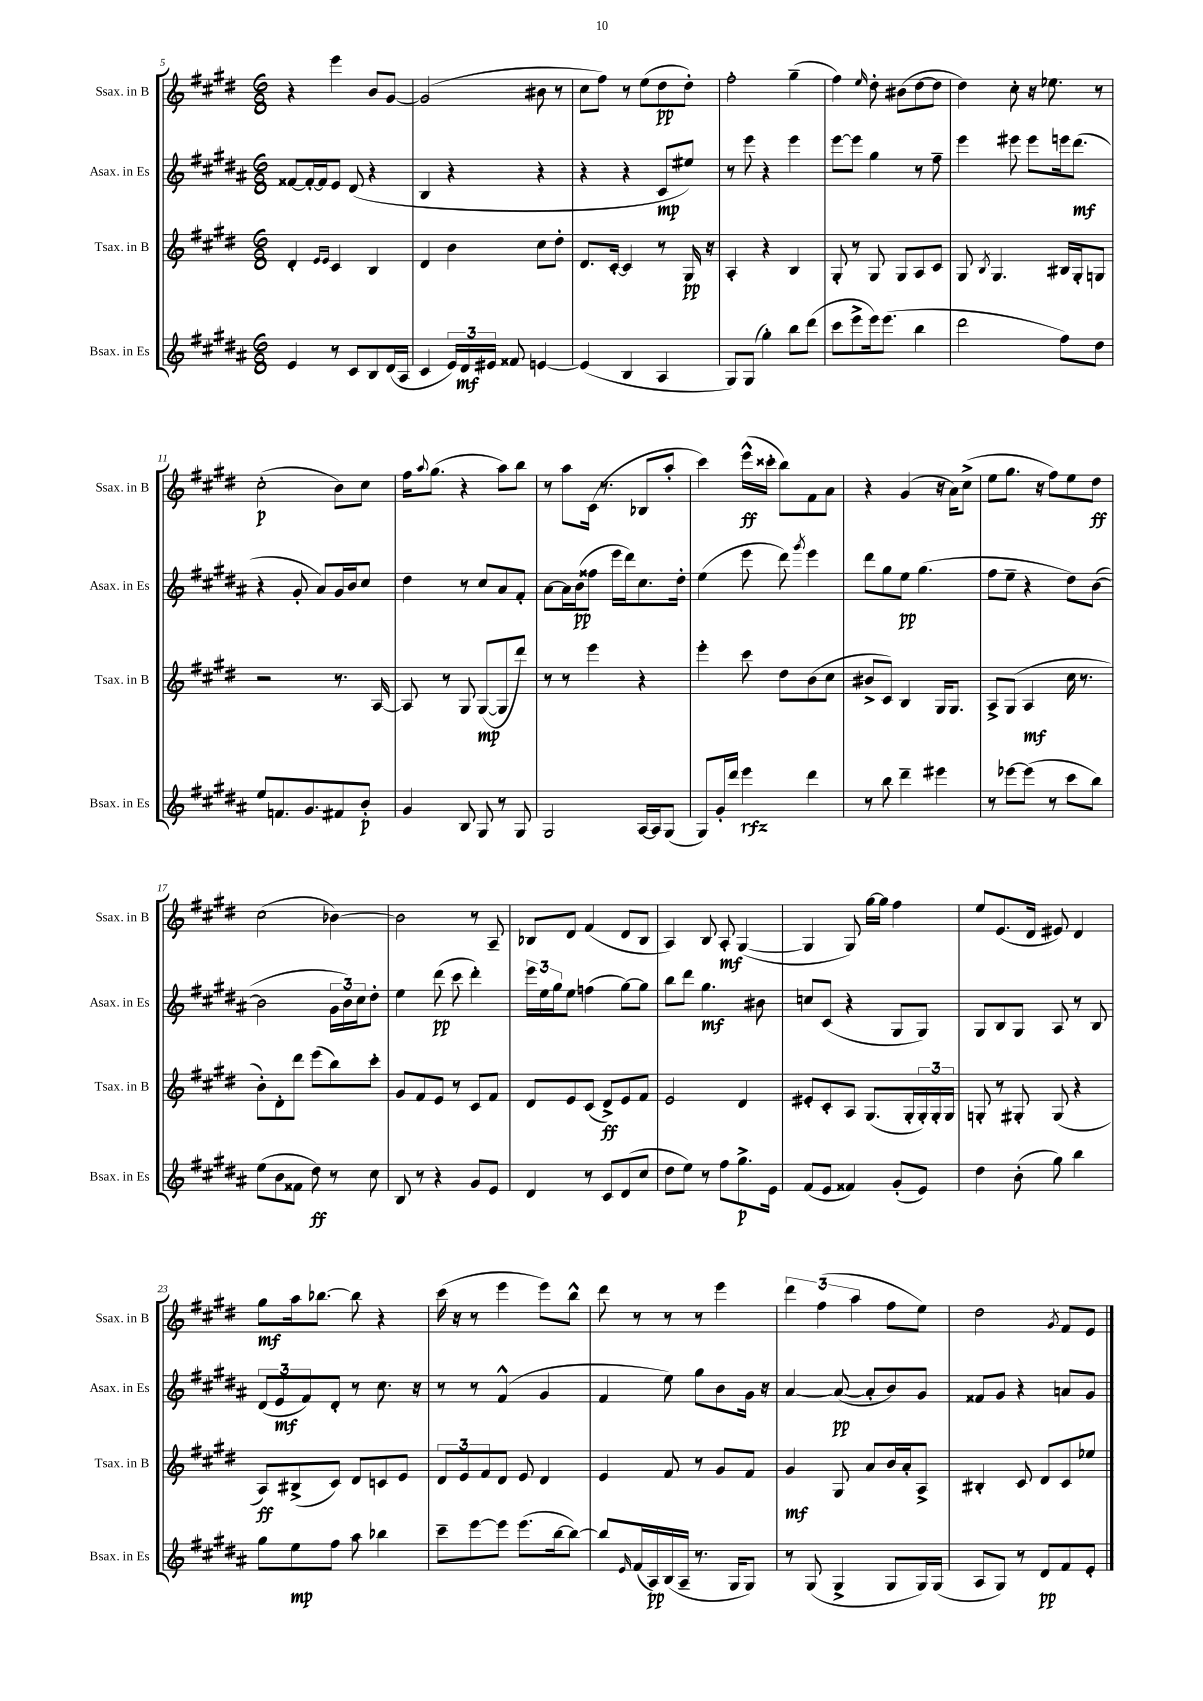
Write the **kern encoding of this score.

**kern	**kern	**kern	**kern
*staff4	*staff3	*staff2	*staff1
*clefG2	*clefG2	*clefG2	*clefG2
*k[f#c#g#d#a#]	*k[f#c#g#d#]	*k[f#c#g#d#a#]	*k[f#c#g#d#]
*M6/8	*M6/8	*M6/8	*M6/8
4e/	4d#'/	[8f##/L	4r
.	.	16f##'/_L	.
.	.	16f##/]J	.
.	16qqe/LL	.	.
.	16qqe/JJ	.	.
8r	4c#/	8e/J	4eee\
8c#/L	.	(8d#/	.
8B/	4B/	4r	8b/L
(16d#/L	.	.	[8g#/J
16A#/JJ	.	.	.
=	=	=	=
4c#/	4d#/	4B/	(2g#/]
24e/LL)	4b\	4r	.
24d#/	.	.	.
24e#/JJ	.	.	.
8f##/	.	.	.
[4e/	8cc#\L	4r	8b#\
.	8dd#'\J	.	8r
=	=	=	=
(4e/]	8.d#/L	4r	8cc#\L
.	.	.	8ff#\J)
.	[16c#'/Jk	.	.
4B/	4c#/]	4r	8r
.	.	.	(8ee\L
4A#/	8r	8c#/L	8dd#\
.	16G#/	8ee#/J)	8dd#'\J)
.	16r	.	.
=	=	=	=
8G#/L)	4A'/	8r	2ff#'\
(8G#/J	.	8eee\	.
4gg#'\)	4r	4r	.
8bb\L	4B/	4eee\	(4gg#~\
(8ddd#\J	.	.	.
=	=	=	=
8ccc#\L	8G#'/	[8eee\L	4ff#\)
8eee^\	8r	8eee\]J	.
.	.	.	16qqee/
16eee\k)	8G#/	4gg#\	8dd#'\
(8.eee\J	.	.	.
.	8G#/L	.	(8b#\L
4bb\	8A/	8r	[8dd#\
.	8c#/J	8ff#~\	8dd#\]J
=	=	=	=
2ddd#\	8G#/	4eee\	4dd#\)
.	8qB/	.	.
.	4.G#/	.	.
.	.	8eee#\	8cc#'\
.	.	8eee#\L	16r
.	.	.	8.ee-\
8ff#\L)	16B#/LL	16eee\k	.
.	16G#'/J	(8.ddd#\J	.
8dd#\J	8G/J	.	8r
=	=	=	=
8ee/L	2r	4r	(2cc#'\
8.f/	.	.	.
.	.	8g#'/	.
8.g#/	.	.	.
.	.	8a#/L)	.
8f#/	8.r	16g#/L	8b\L)
.	.	16b/J	.
8b'/J	.	8cc#/J	8cc#\J
.	[16A/	.	.
=	=	=	=
4g#/	8A/]	4dd#\	16ff#\LK
.	.	.	8qqaa/
.	.	.	(8.gg#\J
.	8r	.	.
8B/	8G#/	8r	4r
8G#/	([8G#/L	8cc#/L	.
8r	8G#/]	8a#/	8aa\L)
8G#/	8ddd#/J)	8f#'/J	8bb\J
=	=	=	=
2G#/	8r	[8a#\L	8r
.	8r	16a#\]L	8aa\L
.	.	(16b\J	.
.	4eee\	8ff##\J	(16c#\Jk
.	.	.	8.r
.	.	16eee\LL	.
.	.	16ddd#\J)	.
[16A#/LL	4r	8.cc#\	8B-/L
16A#/]J	.	.	.
(8G#/J	.	.	8aa'/J
.	.	16dd#'\Jk	.
=	=	=	=
8G#/L)	4eee'\	(4ee\	4ccc#\)
16g#'/L	.	.	.
16ddd#/JJ	.	.	.
4eee\	8ccc#\	8eee\	(16eee^^\LL
.	.	.	16ccc##'\JJ
.	8dd#\L	8ddd#\)	8bb\L)
.	.	8qggg#/	.
4ddd#\	(8b\	4eee\	8f#\
.	8cc#\J	.	8a\J
=	=	=	=
8r	8b#^/L	8ddd#\L	4r
8bb\	8c#/J)	8gg#\	.
4ddd#~\	4B/	8ee\J	(4g#/
.	.	(4.gg#\	.
4eee#\	16G#/LK	.	16r
.	8.G#/J	.	16a\LK)
.	.	.	(8cc#^\J
=	=	=	=
8r	8A^/L	8ff#\L	8ee\L
[8eee-\L	(8G#/J	8ee~\J	8.gg#\J
(8eee-\]J	4A/	4r	.
.	.	.	16r
8r	.	.	8ff#\L)
8ccc#\L	16cc#\	8dd#\L)	8ee\
.	8.r	.	.
8bb\J)	.	([8b\J	8dd#\J
=	=	=	=
(8ee\L	8b'\L)	2b\]	(2cc#\
8b\	8d#'\	.	.
8f##\J	8ddd#\J	.	.
8dd#\)	(8eee\L	.	.
8r	8bb\)	24g#\LL	[4b-\)
.	.	24b\)	.
.	.	24cc#\J	.
8cc#\	8ccc#'\J	8dd#'\J	.
=	=	=	=
8B/	8g#/L	4ee\	2b-\]
8r	8f#/	.	.
4r	8e/J	(8ddd#\	.
.	8r	8ccc#\	.
8g#/L	8c#/L	4ddd#'\)	8r
8e/J	8f#/J	.	8A~/
=	=	=	=
4d#/	8d#/L	24eee\LL	8B-/L
.	.	24ee\	.
.	.	24gg#\J	.
.	8e/	8ee\J	8d#/J
8r	(8c#/J	(4ff\	(4f#/
8c#/L	8d#^/L)	.	.
(8d#/	8e/	[8gg#\L)	8d#/L
8cc#/J	8f#/J	8gg#\]J	8B-/J
=	=	=	=
8dd#\L	2e/	8bb\L	4A/)
8ee\J)	.	8ddd#\J	.
8r	.	4.gg#\	8B/
8ff#\L	.	.	8A'/
8.gg#^\	4d#/	.	([4G#/
.	.	8b#\	.
16e\Jk	.	.	.
=	=	=	=
(8f#/L	8e#'/L	8cc/L	4G#/]
8e/J	8c#'/	(8c#/J	.
4f##/)	8A/J	4r	8G#/)
.	(8.G#/L	.	[16gg#\LL
.	.	.	16gg#\]JJ
(8g#'/L	.	8G#/L	4ff#\
.	16G#'/L	.	.
8e/J)	24G#'/)	8G#/J)	.
.	24G#'/	.	.
.	24G#/JJ	.	.
=	=	=	=
4dd#\	8G'/	8G#/L	8ee/L
.	8r	8B/	(8.e/
(8b'\	8G#'/	8G#/J	.
.	.	.	16d#/Jk
8gg#\)	(8G#/	8A#/	8e#/)
4bb\	4r	8r	4d#/
.	.	8B/	.
=	=	=	=
8gg#\L	8A/L)	(12d#/L	8gg#\L
.	.	12e/	.
8ee\	(8B#^/	.	16aa\k
.	.	12f#/)	.
.	.	.	[8.bb-\J
8ff#\J	8c#/J)	8d#'/J	.
8aa#\	8d#/L	8r	8bb-\]
4bb-\	8c/	8.cc#\	4r
.	8e/J	.	.
.	.	16r	.
=	=	=	=
8ccc#~\L	12d#/L	8r	(16ccc#\
.	.	.	16r
.	12e/	.	.
[8eee\	.	8r	8r
.	12f#/	.	.
8eee\]J	8d#/J	(4f#^^/	4eee\
(8.eee\L	8e/	.	.
.	4d#/	4g#/	8eee\L)
[16bb\k	.	.	.
8bb\_J)	.	.	8bb^^\J
=	=	=	=
8bb/]L	4e/	4f#/	8ddd#\
16qqe/	.	.	.
(16f#/L	.	.	8r
16A#/)	.	.	.
(16B/	8f#/	8ee\)	8r
16A#~/JJ	.	.	.
8.r	8r	8gg#\L	8r
.	8g#/L	8b\	4eee\
16G#/LK	.	.	.
8G#/J)	8f#/J	16g#\Jk	.
.	.	16r	.
=	=	=	=
8r	4g#/	[4a#/	6ddd#\
(8G#/	.	.	.
.	.	.	(6ff#\
4G#^/	8G#/	(8a#/_	.
.	.	.	6aa\
.	8a/L	8a#'/]L	.
8G#/L	16b/L	8b/)	8ff#\L
.	16a'/J	.	.
16G#/L)	8A^/J	8g#/J	8ee\J)
(16G#/JJ	.	.	.
=	=	=	=
8A#/L	4B#'/	8f##/L	2dd#\
8G#/J)	.	8g#/J	.
8r	8c#/	4r	.
8d#/L	8d#/L	.	.
.	.	.	8qg#/
8f#/	8c#/	8a/L	8f#/L
8e'/J	8ee-/J	8g#/J	8e/J
==	==	==	==
*-	*-	*-	*-
